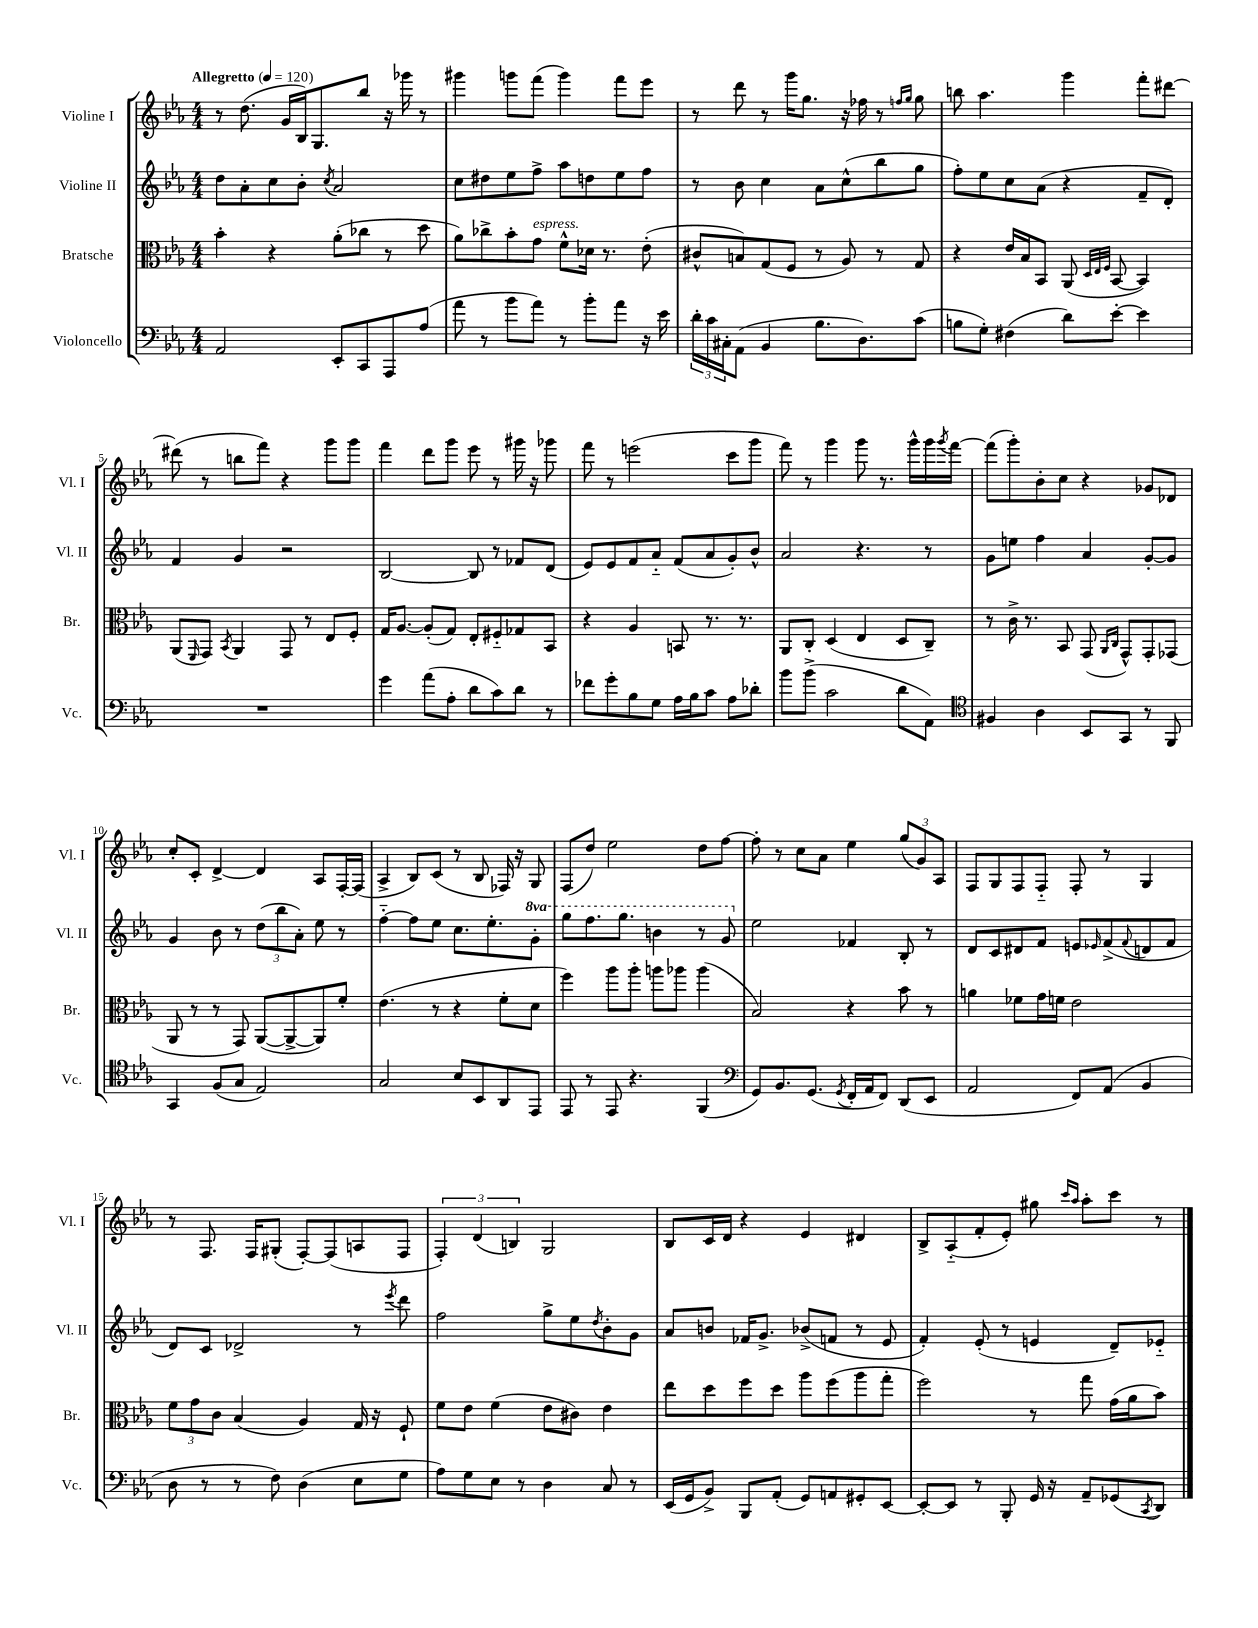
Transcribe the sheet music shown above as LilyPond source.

<<
\new StaffGroup <<
\new Staff = "s0" \with { instrumentName = "Violine I" shortInstrumentName = "Vl. I" } {
    \clef treble \key ees \major \numericTimeSignature \time 4/4 \tempo "Allegretto" 4 = 120
    r8 d''8.( g'16 bes16) g8. bes''8 r16 ges'''16 r8 |
    gis'''4 g'''8 f'''8( g'''4) f'''8 ees'''8 |
    r8 d'''8 r8 g'''16 g''8. r16 fes''16 r8 \grace { f''16 g''16 } g''8 |
    b''8 aes''4. g'''4 f'''8-. dis'''8~ |
    dis'''8( r8 b''8 f'''8) r4 g'''8 g'''8 |
    f'''4 d'''8 g'''8 ees'''8 r8 gis'''16 r16 ges'''8 |
    f'''8 r8 e'''2( c'''8 g'''8 |
    f'''8) r8 g'''4 g'''8 r8. g'''16-^ g'''16 \acciaccatura { g'''8 } f'''16~ |
    f'''8( g'''8-.) bes'8-. c''8 r4 ges'8 des'8 |
    c''8-. c'8-. d'4~-> d'4 aes8 f16~-. f16( |
    aes4-> bes8) c'8( r8 bes8 fes16) r16 g8 |
    f8( d''8) ees''2 d''8 f''8~ |
    f''8-. r8 c''8 aes'8 ees''4 \tuplet 3/2 { g''8( g'8) aes8 } |
    f8 g8 f8 f8-_ f8-. r8 g4 |
    r8 f8. f16 gis8-.( f8~-.) f8( a8 f8 |
    \tuplet 3/2 { f4-.) d'4( b4) } g2 |
    bes8 c'16 d'16 r4 ees'4 dis'4 |
    bes8-> aes8-_( f'8-. ees'8-.) gis''8 \grace { c'''16 aes''16 } aes''8-. c'''8 r8 \bar "|." |
}
\new Staff = "s1" \with { instrumentName = "Violine II" shortInstrumentName = "Vl. II" } {
    \clef treble \key ees \major \numericTimeSignature \time 4/4 \set Staff.ottavationMarkups = #ottavation-simple-ordinals
    d''8 aes'8-. c''8 bes'8-. \acciaccatura { c''8 } aes'2 |
    c''8 dis''8 ees''8 f''8-> aes''8 d''8 ees''8 f''8 |
    r8 bes'8 c''4 aes'8 c''8-^( bes''8 g''8 |
    f''8-.) ees''8 c''8 aes'8( r4 f'8-- d'8-.) |
    f'4 g'4 r2 |
    bes2~ bes8 r8 fes'8 d'8( |
    ees'8) ees'8 f'8 aes'8-_ f'8( aes'8 g'8-.) bes'8-^ |
    aes'2 r4. r8 |
    g'8 e''8 f''4 aes'4 g'8~-. g'8 |
    g'4 bes'8 r8 \tuplet 3/2 { d''8( bes''8 aes'8-.) } ees''8 r8 |
    f''4~-_ f''8 ees''8 c''8. ees''8.-. \ottava #1 g''8-. |
    g'''8 f'''8. g'''8. b''4 r8 g''8 \ottava #0 |
    ees''2 fes'4 bes8-. r8 |
    d'8 c'8 dis'8 f'8 e'8 \grace { ees'16 } f'8->( \appoggiatura { f'8 } d'8 f'8 |
    d'8) c'8 des'2-> r8 \acciaccatura { ees'''8 } d'''8 |
    f''2 g''8-> ees''8 \acciaccatura { d''8 } bes'8-. g'8 |
    aes'8 b'8 fes'16 g'8.-> bes'8->( f'8 r8 ees'8 |
    f'4-.) ees'8-.( r8 e'4 d'8--) ees'8-_ \bar "|." |
}
\new Staff = "s2" \with { instrumentName = "Bratsche" shortInstrumentName = "Br." } {
    \clef alto \key ees \major \numericTimeSignature \time 4/4
    bes'4-. r4 aes'8-.( ces''8 r8 d''8 |
    aes'8) ces''8-> bes'8-. g'8^\markup { \italic "espress." } f'8-^ des'16 r8. ees'8-.( |
    cis'8-^ b8) g8( f8 r8 aes8) r8 g8 |
    r4 ees'16 bes16 bes,8 aes,8( \grace { d32 ees32 f32 } bes,8~ bes,4) |
    aes,8( \grace { f,16 } g,8) \acciaccatura { bes,8 } aes,4 g,8 r8 ees8 f8-. |
    g16 aes8.~ aes8-.( g8) ees8-. fis8-_ ges8 bes,8 |
    r4 aes4 b,8 r8. r8. |
    aes,8 c8-. d4( ees4 d8 c8--) |
    r8 c'16-> r8. bes,8 g,8( \grace { aes,16 c16 } g,8-^) g,8-. ges,8( |
    aes,8 r8 r8 g,8) aes,8~( aes,8~-> aes,8) f'8-. |
    ees'4.( r8 r4 f'8-. d'8 |
    f''4) aes''8 aes''8-. a''8 aes''8 aes''4( |
    bes2) r4 bes'8 r8 |
    a'4 fes'8 g'16 f'16 ees'2 |
    \tuplet 3/2 { f'8 g'8 c'8 } bes4( aes4) g16 r16 f8-! |
    f'8 ees'8 f'4( ees'8 cis'8) ees'4 |
    ees''8 d''8 f''8 d''8 aes''8 f''8( aes''8 g''8-. |
    f''2) r8 g''8 g'16( aes'16 bes'8) \bar "|." |
}
\new Staff = "s3" \with { instrumentName = "Violoncello" shortInstrumentName = "Vc." } {
    \clef bass \key ees \major \numericTimeSignature \time 4/4
    aes,2 ees,8-. c,8 aes,,8 aes8( |
    aes'8 r8 bes'8 aes'8) r8 bes'8-. aes'8 r16 ees'16 |
    \tuplet 3/2 { d'16-. c'16 cis16-. } aes,8( bes,4 bes8. d8.) c'8( |
    b8 g8-.) fis4( d'8) ees'8~-. ees'4 |
    R1 |
    g'4 aes'8( aes8-. d'8 c'8) d'8 r8 |
    fes'8 g'8-. bes8 g8 aes16 bes16 c'8 aes8 des'8-. |
    bes'8 bes'8->( c'2 d'8 aes,8) |
    \clef tenor fis4 aes4 bes,8 g,8 r8 f,8 |
    g,4 f8( g8 ees2) |
    g2 bes8 bes,8 aes,8 ees,8 |
    ees,8 r8 ees,8 r4. f,4( |
    \clef bass g,8) bes,8. g,8.( \acciaccatura { g,8 } f,16-. aes,16 f,8) d,8( ees,8 |
    aes,2 f,8) aes,8( bes,4 |
    d8 r8 r8 f8) d4( ees8 g8 |
    aes8) g8 ees8 r8 d4 c8 r8 |
    ees,16( g,16 bes,8->) bes,,8 aes,8-.( g,8) a,8 gis,8-. ees,8~ |
    ees,8~-. ees,8 r8 bes,,8-. g,16 r16 aes,8-- ges,8( \acciaccatura { c,8 } d,8) \bar "|." |
}
>>
>>
